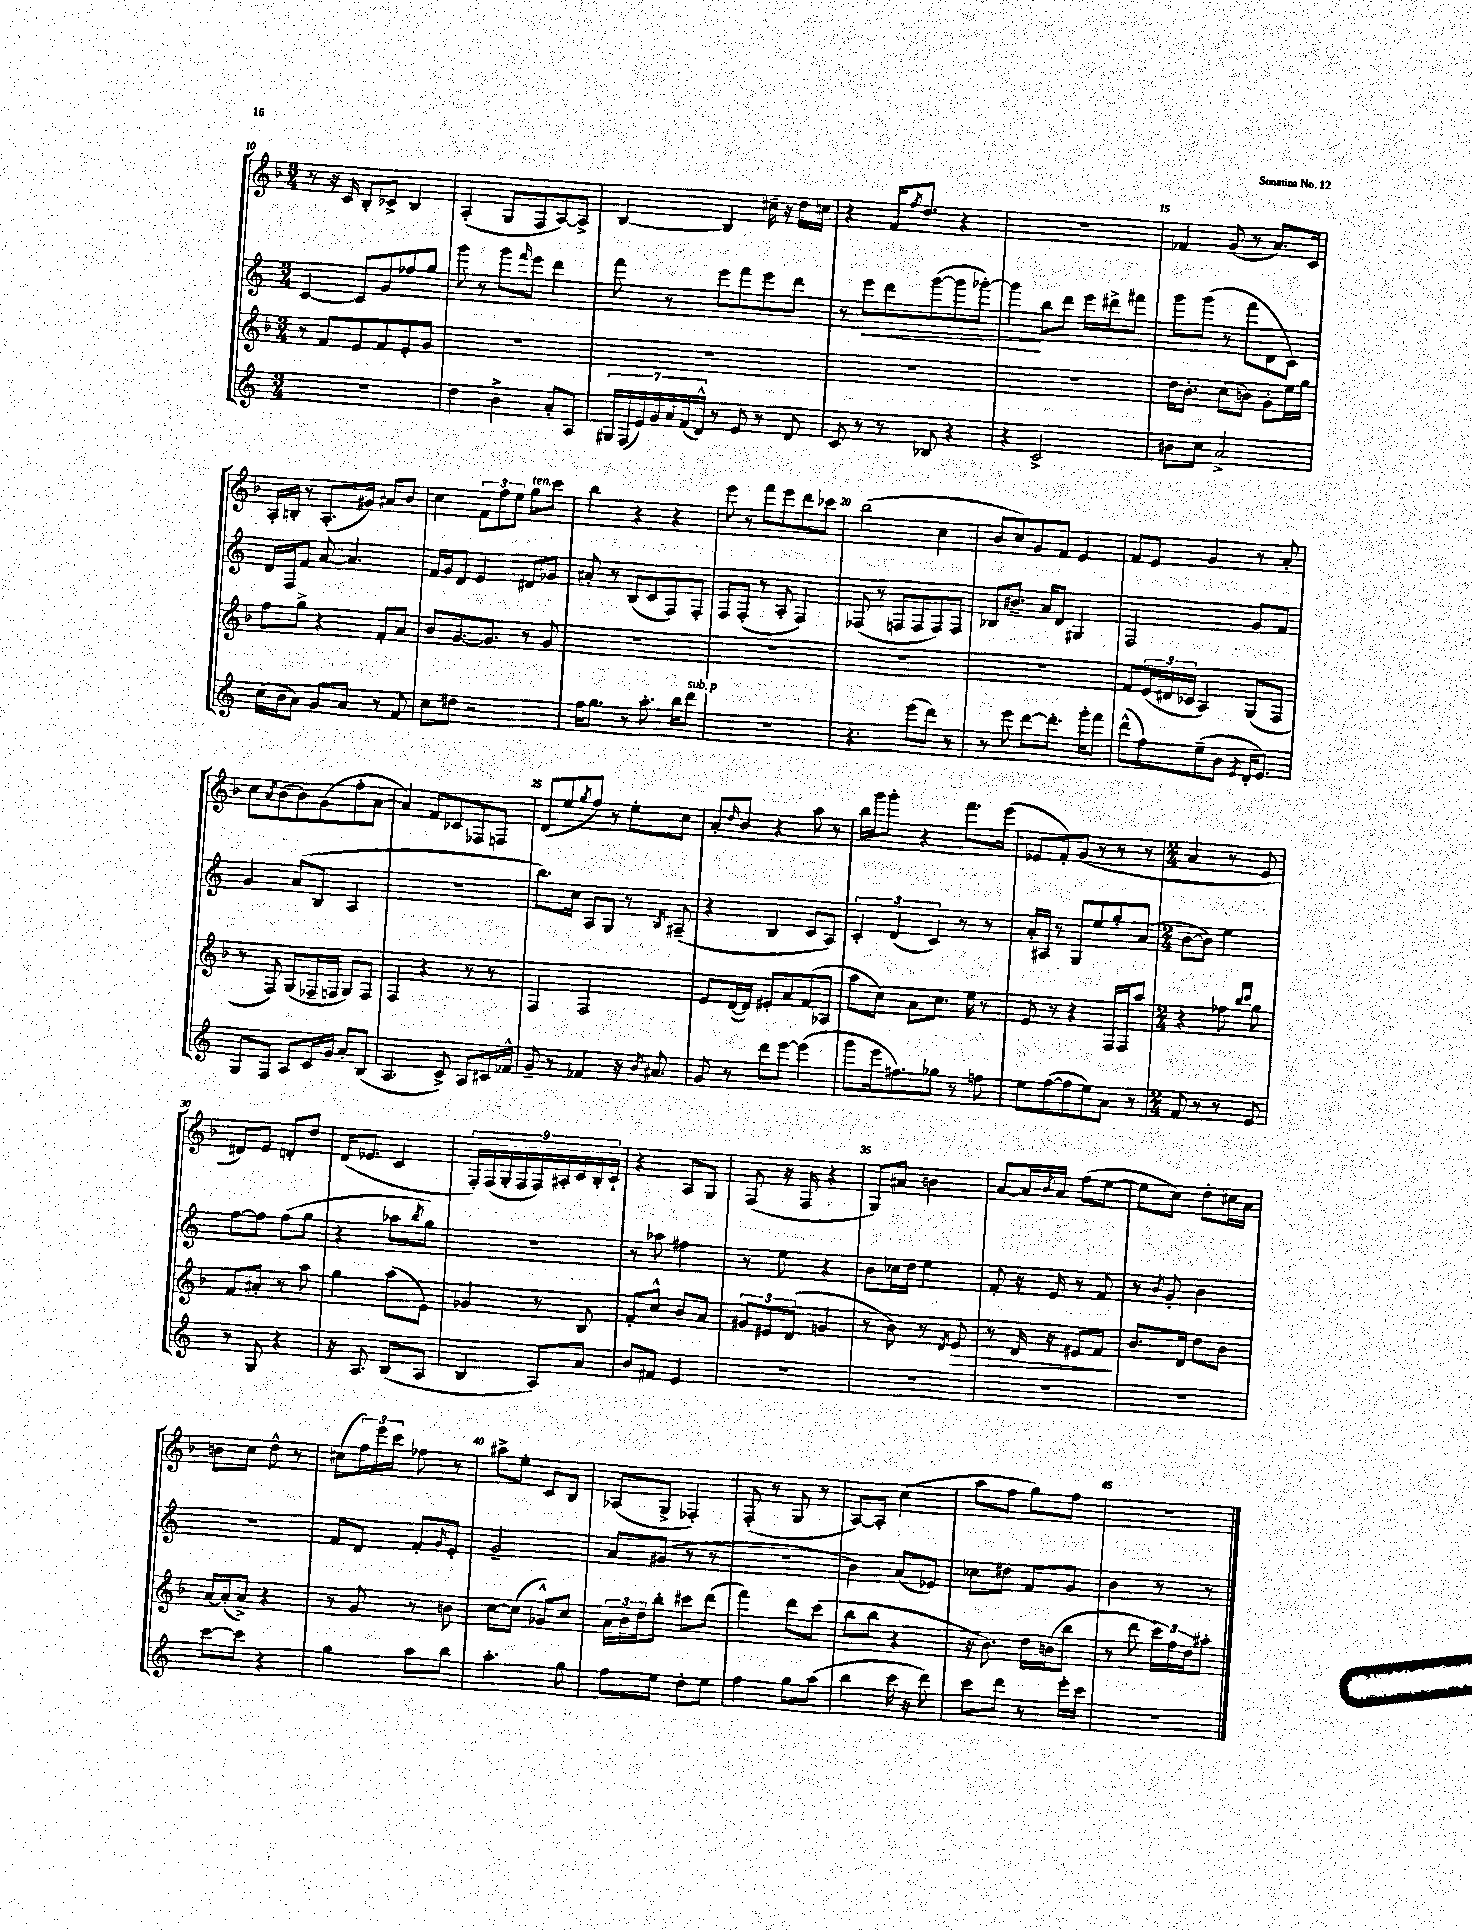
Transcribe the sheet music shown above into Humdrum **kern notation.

**kern	**kern	**kern	**kern
*staff4	*staff3	*staff2	*staff1
*clefG2	*clefG2	*clefG2	*clefG2
*k[]	*k[b-]	*k[]	*k[b-]
*M3/4	*M3/4	*M3/4	*M3/4
2.r	8r	[4c	8r
.	8f	.	16r
.	.	.	16c
.	8e	8c]	8B-'
.	8f	8g	8c-^
.	8e'	8ff-	4B-
.	8g	8gg	.
=	=	=	=
4dd	2.r	8ggg	(4A'
.	.	8r	.
4b^	.	8ggg	8G
.	.	16qqfff	.
.	.	8eee	8F
8a'	.	4ddd	[8A)
8A	.	.	8A^]
=	=	=	=
28G#	2.r	8fff	[4B-
(28F	.	.	.
28e)	.	.	.
28g	.	.	.
.	.	8r	.
28a	.	.	.
(28f	.	.	.
28d^^)	.	.	.
8r	.	8eee	4B-]
8e	.	8fff	.
8r	.	8eee	16cc#~
.	.	.	16r
8d	.	8ddd	16dd
.	.	.	16cc
=	=	=	=
8c	2.r	8r	4r
8r	.	8eee	.
8r	.	8ddd	16f
.	.	.	8qff
.	.	.	8.dd
8B-	.	([8ggg	.
4r	.	8ggg]	4r
.	.	[8ggg-')	.
=	=	=	=
4r	2.r	4ggg-]	2.r
2c^	.	8bb	.
.	.	8ddd	.
.	.	16eee	.
.	.	16ddd#^	.
.	.	8fff#	.
=	=	=	=
8b#	16dd	8ggg	4f-
.	8.b-'	.	.
8cc	.	(8ggg	.
2a^	(8cc	8r	(8g
.	8b)	8fff	8r
.	8g'	8d	8.a)
.	16ee	8c)	.
.	16gg	.	16c
=	=	=	=
(16cc	8ff	16d	16A'
16b	.	16F	16B'
8a)	8gg^	8f	8r
8g	4r	[8a	(8.A'
8a	.	4.a]	.
.	.	.	16g#)
8r	8f'	.	8a#
8f	8a	.	8b-
=	=	=	=
8cc	8b-	16f	4cc
.	.	16g	.
8dd#	[8.g	8d	.
2r	.	4e	12f
.	8.g]	.	.
.	.	.	12ff
.	.	.	12ee
.	8r	8d#	8gg
.	8g	8g-	8ccc
=	=	=	=
16ff	2.r	8a#'	4bb-
8.gg	.	.	.
.	.	8r	.
8r	.	(8B	4r
8.aa'	.	8c	.
.	.	8F)	4r
16bb	.	.	.
8ddd	.	8F'	.
=	=	=	=
2.r	2.r	8F	8eee
.	.	(8F'	8r
.	.	8r	8fff
.	.	8A'	8eee
.	.	4F)	8ddd
.	.	.	8ccc-
=	=	=	=
4.r	2.r	(8F-	(2bb-
.	.	8r	.
.	.	8F	.
(8eee	.	8F	.
8ddd)	.	8F)	4cc
8r	.	8F	.
=	=	=	=
8r	2.r	8B-	8b-
8eee	.	8.b#~	8cc)
[8ddd	.	.	8g
.	.	16a	.
8.ddd']	.	8d	8f
.	.	4G#	4e
16ggg'	.	.	.
8fff	.	.	.
=	=	=	=
(8ddd^^	8f	2F	8f
8ff)	(24e	.	8e
.	24d#	.	.
.	24c-	.	.
(8ee~	4A)	.	4g
8b	.	.	.
8qe	.	.	.
16d'	(8G	8g	8r
8.e)	.	.	.
.	8F	8f	8a'
=	=	=	=
8G	8r	4g	8cc
.	.	.	8qa
8F	8F)	.	(8b-
8A	(8G	(8a	8b-)
16c	16F-~	8B	(8g
16g	16F	.	.
8a'	8G)	4A	8ff'
(8B	8F	.	[8a
=	=	=	=
4.A	4F	2.r	4a])
.	4r	.	8f
8c^)	.	.	8c-
8A	8r	.	8F-
16c#	8r	.	8F
16f-^^	.	.	.
=	=	=	=
8g~	4F	8.bb)	(8d
8r	.	.	8ee
.	.	16cc	.
.	.	.	8qgg
4f-	2F	8A	8ff)
.	.	8G	8r
16r	.	8r	8ee'
8qb	.	.	.
8.a#	.	.	.
.	.	8qB	.
.	.	(8A#~	8cc
=	=	=	=
8g	8e	4r	8a'
.	.	.	16qqdd
8r	([16d	.	8b-
.	16d])	.	.
8ddd	8e#'	4B	4r
[8eee	8a	.	.
(4eee]	(8f	8c	8aa
.	8A-	8A)	8r
=	=	=	=
8ggg	8aa	6c'	16bb-
.	.	.	16ggg
16eee	8cc)	.	8ggg'
.	.	(6d	.
8.ff#)	.	.	.
.	8a	.	4r
.	.	6c)	.
8gg-	8.cc	.	.
8r	.	8r	8.fff
.	16ee	.	.
8ff	8r	8r	.
.	.	.	(16eee
=	=	=	=
8ee	8e	16a'	8e-
.	.	16A#	.
([8ff	8r	8r	8f')
8ff]	4r	8G	(8g
8ee)	.	8ee	8r
8a	16F	8gg'	8r
.	16F	.	.
8r	8aa	(8a	8r
=	=	=	=
*M2/4	*M2/4	*M2/4	*M2/4
8f	4r	[8b	4a
8r	.	8b])	.
8r	8ff-	4ee	8r
.	16qqbb-	.	.
.	16qqccc	.	.
8e	8gg	.	8e
=	=	=	=
8r	8f	[8ff	8d#)
8G	8a#'	8ff]	8e
4r	8r	(8ff	8d'
.	8aa	8gg	8dd
=	=	=	=
16r	4gg	4r	(16d
8.A	.	.	8.e-
(8B	(8aa	8aa-	4c
.	.	8qbb	.
8A	8e)	8gg)	.
=	=	=	=
4B	4g-	2r	18F')
.	.	.	(18F
.	.	.	18G'
.	.	.	18F
.	.	.	18F)
8A)	8r	.	.
.	.	.	18A#'
.	.	.	18c
8a	8B-	.	.
.	.	.	18B-'
.	.	.	18c`
=	=	=	=
8b	8f'	8r	4r
8f#	8cc^^	8aa-	.
4e	8b-	4ff#	8A
.	8a	.	8G
=	=	=	=
2r	12g#	8r	(8F
.	12e#	.	.
.	.	8ee	16r
.	(12d	.	.
.	.	.	16F
.	4g	4r	4r
=	=	=	=
2r	8r	8b	8G)
.	8b-)	16cc-	8a#
.	.	16dd	.
.	8r	4ee	4b
.	8qd	.	.
.	8e	.	.
=	=	=	=
2r	8r	8f'	[8a
.	16d	16r	16a]
.	.	.	8qb-
.	16r	16e	16a
.	8e#	8r	(8ff
.	8f	8f	[8ee
=	=	=	=
2r	8.b-	8r	8ee]
.	.	8qb	.
.	.	8g'	8cc)
.	16d	.	.
.	8dd	4b	8dd'
.	8b-	.	16cc#
.	.	.	16a
=	=	=	=
[8ccc	[16a	2r	8b
.	(16a']	.	.
8ccc]	8a^)	.	8cc
4r	4r	.	8dd^^
.	.	.	8r
=	=	=	=
4gg	8r	8f	(8cc#
.	8g	8d	24ff)
.	.	.	24eee
.	.	.	24ccc
8aa	8r	8f'	8ff-
.	.	16qqg	.
8bb	8b	8e'	8r
=	=	=	=
4.aa'	[8cc	2g~	8aa#^
.	(8cc]	.	8ee'
.	8g-^^)	.	8c
8gg	8cc	.	8B-
=	=	=	=
8ff	24a	8a	(8A-
.	24b-	.	.
.	24dd	.	.
8ee	8bb-'	(8g#	8G^
8dd'	8ccc#	8r	4F-')
8ee	(8ddd	8r	.
=	=	=	=
4ff	4fff)	2r	(8F'
.	.	.	8r
8gg	8ddd	.	8G
(8aa	(8ccc	.	8r
=	=	=	=
4bb	8bb-	4b)	[8A)
.	8bb-	.	8A']
16ccc	4r	(8a	(4cc
16r	.	.	.
8ddd)	.	8e-)	.
=	=	=	=
8ccc	16r	8cc-	8aa
.	8.b-)	.	.
8ddd	.	8dd#	8ff
8r	16dd	8f	8gg)
.	(16b	.	.
16eee'	8bb-	8g	8ff
16ccc	.	.	.
=	=	=	=
2r	8r	4b	2r
.	8ddd	.	.
.	24ccc)	8r	.
.	24ff	.	.
.	24dd	.	.
.	8aa#'	8r	.
==	==	==	==
*-	*-	*-	*-
